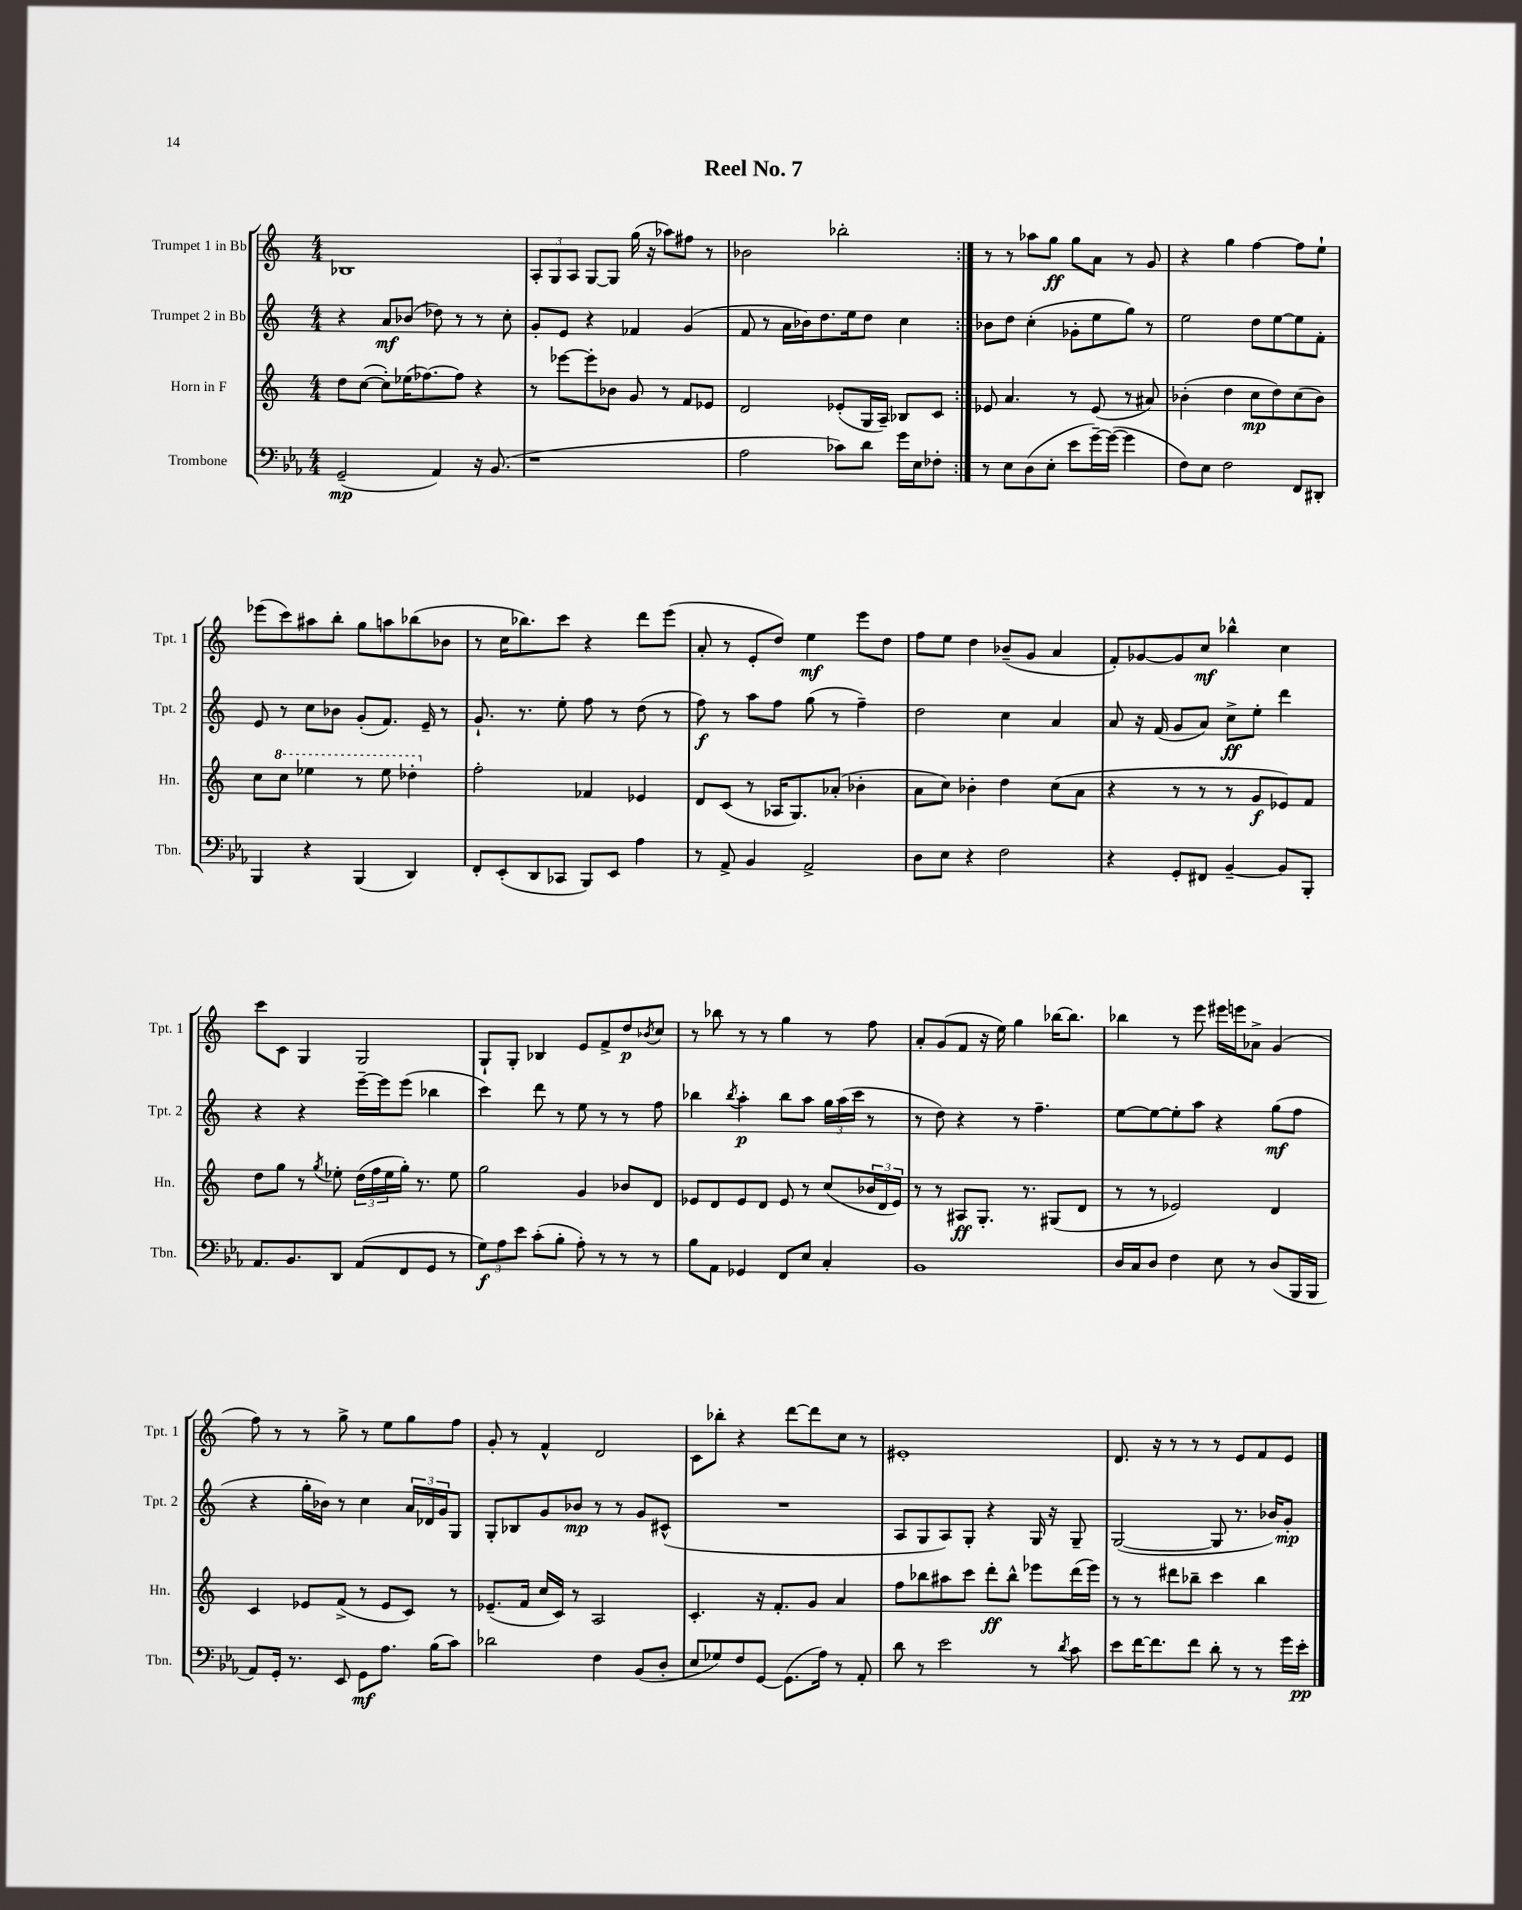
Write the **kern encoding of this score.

**kern	**dynam	**kern	**dynam	**kern	**dynam	**kern	**dynam
*part4	*part4	*part3	*part3	*part2	*part2	*part1	*part1
*staff4	*staff4	*staff3	*staff3	*staff2	*staff2	*staff1	*staff1
*I"Trombone	*	*I"Horn in F	*	*I"Trumpet 2 in Bb	*	*I"Trumpet 1 in Bb	*
*I'Tbn.	*	*I'Hn.	*	*I'Tpt. 2	*	*I'Tpt. 1	*
*clefF4	*	*clefG2	*	*clefG2	*	*clefG2	*
*k[b-e-a-]	*	*k[]	*	*k[]	*	*k[]	*
*M4/4	*	*M4/4	*	*M4/4	*	*M4/4	*
=1	=1	=1	=1	=1	=1	=1	=1
(2GG~/	mp	8dd\L	.	4r	.	1B-X	.
.	.	([8cc\J	.	.	.	.	.
.	.	8cc'\L])	.	8a/L	mf	.	.
.	.	(16ee-X\K	.	(8b-X/J	.	.	.
.	.	[8.ff-X\)	.	.	.	.	.
4AA-/)	.	.	.	8dd-X\)	.	.	.
.	.	8ff-\J]	.	8r	.	.	.
16r	.	4r	.	8r	.	.	.
(8.BB-/	.	.	.	.	.	.	.
.	.	.	.	8cc'\	.	.	.
=2	=2	=2	=2	=2	=2	=2	=2
1r	.	8r	.	8g'/L	.	12A'/L	.
.	.	.	.	.	.	12G/	.
.	.	[8eee-X\L	.	8e/J	.	.	.
.	.	.	.	.	.	12A/J	.
.	.	8eee-'\]	.	4r	.	[8G/L	.
.	.	8b-X\J	.	.	.	8G/J]	.
.	.	8g/	.	4f-X/	.	(16gg\	.
.	.	.	.	.	.	16r	.
.	.	8r	.	.	.	8aa-X\L)	.
.	.	8f/L	.	(4g/	.	8ff#X\J	.
.	.	8e-X/J	.	.	.	8r	.
=3	=3	=3	=3	=3	=3	=3	=3
2A-\	.	2d/	.	8f/	.	2b-X\	.
.	.	.	.	8r	.	.	.
.	.	.	.	16a\LL	.	.	.
.	.	.	.	16b-X\J)	.	.	.
.	.	.	.	8.dd\	.	.	.
8c-X\L)	.	(8e-X'/L	.	.	.	2bb-X'\	.
.	.	.	.	16ee\k	.	.	.
8d\J	.	16G/L	.	8dd\J	.	.	.
.	.	16A~/JJ)	.	.	.	.	.
16g\LL	.	8B-X/L	.	4cc\	.	.	.
16E-\J	.	.	.	.	.	.	.
8F-X'\J	.	8c/J	.	.	.	.	.
=4:|!	=4:|!	=4:|!	=4:|!	=4:|!	=4:|!	=4:|!	=4:|!
8r	.	8e-X/	.	8b-X\L	.	8r	.
8E-\L	.	4.a/	.	8dd\J	.	8r	.
(8D\	.	.	.	(4cc'\	.	8aa-X\L	.
8E-'\J	.	.	.	.	.	8gg\J	ff
8e-\L	.	8r	.	8g-X'\L	.	8gg\L	.
[16g~\L)	.	(8e-/	.	8ee\	.	8a\J	.
(16g\JJ_	.	.	.	.	.	.	.
4g\]	.	8r	.	8gg\J)	.	8r	.
.	.	8a#X/)	.	8r	.	8g/	.
=5	=5	=5	=5	=5	=5	=5	=5
8F\L)	.	(4b-X'\	.	2ee\	.	4r	.
8E-\J	.	.	.	.	.	.	.
2F\	.	4dd\	.	.	.	4gg\	.
.	.	8cc\L	mp	8dd\L	.	[4ff\	.
.	.	8dd\)	.	[8ee\	.	.	.
8FF/L	.	(8cc\	.	8ee\]	.	8ff\L]	.
8DD#X'/J	.	8b-\J)	.	8f'\J	.	8ee`\J	.
!!LO:LB:g=z
=6	=6	=6	=6	=6	=6	=6	=6
4BBB-/	.	8cc\L	.	8e/	.	(8eee-X\L	.
*	*	*8va	*	*	*	*	*
.	.	8ccc\J	.	8r	.	8ccc\)	.
4r	.	4eee-X\	.	8cc\L	.	8aa#X\	.
.	.	.	.	8b-X\J	.	8bb'\J	.
(4BBB-/	.	8r	.	(8g'/L	.	8gg\L	.
.	.	8eee-\	.	8.f/J)	.	8aan\	.
4DD/)	.	4ddd-X'\	.	.	.	(8bb-X\	.
.	.	.	.	16e~/	.	.	.
.	.	.	.	8r	.	8b-X\J	.
=7	=7	=7	=7	=7	=7	=7	=7
*	*	*X8va	*	*	*	*	*
8FF'/L	.	2ff'\	.	8.g`/	.	8r	.
(8EE-'/	.	.	.	.	.	16cc\KL	.
.	.	.	.	8.r	.	8.bb-X\)	.
8DD/	.	.	.	.	.	.	.
8CC-X/J	.	.	.	8ee'\	.	8ccc\J	.
8BBB-/L)	.	4f-X/	.	8ff\	.	4r	.
8EE-/J	.	.	.	8r	.	.	.
4A-\	.	4e-X/	.	(8dd\	.	8ddd\L	.
.	.	.	.	8r	.	(8eee\J	.
=8	=8	=8	=8	=8	=8	=8	=8
8r	.	8d/L	.	8ff\)	f	8a'/	.
8AA-^/	.	(8c/J	.	8r	.	8r	.
4BB-/	.	8r	.	8aa\L	.	8e'/L	.
.	.	16A-X/KL	.	8ff\J	.	8dd/J)	.
.	.	8.G/)	.	.	.	.	.
2AA-^/	.	.	.	(8gg\	.	4ee\	mf
.	.	(8a-X'/J	.	8r	.	.	.
.	.	4b-X'\	.	4ff~\)	.	8eee\L	.
.	.	.	.	.	.	8dd\J	.
=9	=9	=9	=9	=9	=9	=9	=9
8D\L	.	8a\L	.	2dd\	.	8ff\L	.
8E-\J	.	8cc\J)	.	.	.	8ee\J	.
4r	.	4b-X'\	.	.	.	4dd\	.
2F\	.	4dd\	.	4cc\	.	(8b-X~/L	.
.	.	.	.	.	.	8g/J	.
.	.	(8cc\L	.	4a/	.	4a/	.
.	.	8a\J	.	.	.	.	.
=10	=10	=10	=10	=10	=10	=10	=10
4r	.	4r	.	8a/	.	8f'/L)	.
.	.	.	.	16r	.	[8g-X/	.
.	.	.	.	(16f/	.	.	.
8GG'/L	.	8r	.	8g/L	.	8g-/]	.
8FF#X/J	.	8r	.	8a/J)	.	8cc/J	mf
[4BB-~/	.	8r	.	8cc^\L	ff	4bb-X^^\	.
.	.	8g/L	f	8ee'\J	.	.	.
8BB-/L]	.	8e-X/)	.	4ddd\	.	4cc\	.
8BBB-'/J	.	8f/J	.	.	.	.	.
!!LO:LB:g=z
=11	=11	=11	=11	=11	=11	=11	=11
8.AA-/L	.	8dd\L	.	4r	.	8ccc\L	.
.	.	8gg\J	.	.	.	8c\J	.
8.BB-/	.	.	.	.	.	.	.
.	.	8r	.	4r	.	4G/	.
.	.	8qgg/	.	.	.	.	.
8DD/J	.	8ee-X'\	.	.	.	.	.
(8AA-/L	.	(24dd\LL	.	[16eee~\LL	.	2G/	.
.	.	24ff\	.	.	.	.	.
.	.	.	.	16eee\J]	.	.	.
.	.	24ee-\	.	.	.	.	.
8FF/	.	16gg'\JJ)	.	(8eee\J	.	.	.
.	.	8.r	.	.	.	.	.
8GG/J	.	.	.	4bb-X\	.	.	.
8r	.	8ee-\	.	.	.	.	.
=12	=12	=12	=12	=12	=12	=12	=12
12G\L)	f	2gg\	.	4ccc\)	.	8G`/L	.
12A-\	.	.	.	.	.	.	.
.	.	.	.	.	.	8G'/J	.
12e-\J	.	.	.	.	.	.	.
(8c'\L	.	.	.	8ddd\	.	4B-X/	.
8B-'\J	.	.	.	8r	.	.	.
8A-'\)	.	4g/	.	8ee\	.	8e/L	.
8r	.	.	.	8r	.	8f^/	.
8r	.	8b-X/L	.	8r	.	8dd/	p
.	.	.	.	.	.	8qb-X/	.
8r	.	8d/J	.	8ff\	.	8cc/J	.
=13	=13	=13	=13	=13	=13	=13	=13
8B-\L	.	8e-X/L	.	4bb-X\	.	8r	.
8AA-\J	.	8d/	.	.	.	8bb-X\	.
.	.	.	.	8qbb-/	.	.	.
4GG-X/	.	8e-/	.	4aa'\	p	8r	.
.	.	8d/J	.	.	.	8r	.
8FF/L	.	8e-/	.	8bb-\L	.	4gg\	.
8E-/J	.	8r	.	8aa\J	.	.	.
4C'/	.	(8cc/L	.	24gg\LL	.	8r	.
.	.	.	.	(24aa\	.	.	.
.	.	.	.	24ccc\JJ	.	.	.
.	.	24b-X/L	.	8r	.	8ff\	.
.	.	24d/	.	.	.	.	.
.	.	24e-/JJ)	.	.	.	.	.
=14	=14	=14	=14	=14	=14	=14	=14
1BB-	.	8r	.	8r	.	8a'/L	.
.	.	8r	.	8dd\)	.	(8g/	.
.	.	8A#X/L	ff	4r	.	8f/J	.
.	.	8.G'/J	.	.	.	16r	.
.	.	.	.	.	.	16ee\)	.
.	.	.	.	8r	.	4gg\	.
.	.	8.r	.	.	.	.	.
.	.	.	.	4.ff~\	.	.	.
.	.	(8G#X/L	.	.	.	[16bb-X\KL	.
.	.	.	.	.	.	8.bb-\J]	.
.	.	8d/J	.	.	.	.	.
=15	=15	=15	=15	=15	=15	=15	=15
16D/LL	.	8r	.	[8ee\L	.	4bb-X\	.
16C/J	.	.	.	.	.	.	.
8D/J	.	8r	.	8ee\_	.	.	.
4F\	.	2e-X/)	.	8ee'\]	.	8r	.
.	.	.	.	8aa\J	.	8eee\	.
8E-\	.	.	.	4r	.	16eee#X\LL	.
.	.	.	.	.	.	16eeen\J	.
8r	.	.	.	.	.	8a-X^\J	.
(8D/L	.	4d/	.	(8gg\L	mf	(4g/	.
16BBB-/L	.	.	.	8ff\J	.	.	.
16BBB-/JJ	.	.	.	.	.	.	.
!!LO:LB:g=z
=16	=16	=16	=16	=16	=16	=16	=16
8AA-/L)	.	4c/	.	4r	.	8ff\)	.
16GG'/Jk	.	.	.	.	.	8r	.
8.r	.	.	.	.	.	.	.
.	.	8e-X/L	.	16gg'\LL	.	8r	.
.	.	.	.	16b-X\JJ)	.	.	.
8EE-/	.	(8f^/J	.	8r	.	8gg^\	.
8GG\L	mf	8r	.	4cc\	.	8r	.
8.A-\J	.	8e-/L	.	.	.	8ee\L	.
.	.	8c/J)	.	24a/LL	.	8gg\	.
.	.	.	.	24d-X/	.	.	.
(16B-\KL	.	.	.	.	.	.	.
.	.	.	.	24g/J	.	.	.
8c\J)	.	8r	.	8G/J	.	8ff\J	.
=17	=17	=17	=17	=17	=17	=17	=17
2d-X\	.	(8.e-X~/L	.	8G'/L	.	8g'/	.
.	.	.	.	8B-X/	.	8r	.
.	.	16f/Jk	.	.	.	.	.
.	.	16cc/LL	.	8g/	.	4f^^/	.
.	.	16c/JJ)	.	.	.	.	.
.	.	8r	.	8b-X/J	mp	.	.
4F\	.	2A/	.	8r	.	2d/	.
.	.	.	.	8r	.	.	.
(8BB-/L	.	.	.	8g/L	.	.	.
8D'/J	.	.	.	(8c#X^^/J	.	.	.
=18	=18	=18	=18	=18	=18	=18	=18
8E-/L	.	4.c'/	.	1r	.	8c\L	.
8G-X/)	.	.	.	.	.	8bb-X'\J	.
8F/	.	.	.	.	.	4r	.
[8GG/J	.	16r	.	.	.	.	.
.	.	8.f'/L	.	.	.	.	.
(8.GG\L]	.	.	.	.	.	[8ddd\L	.
.	.	8g/J	.	.	.	8ddd\]	.
16A-\Jk)	.	.	.	.	.	.	.
8r	.	4a/	.	.	.	8cc\J	.
8AA-'/	.	.	.	.	.	8r	.
=19	=19	=19	=19	=19	=19	=19	=19
8d\	.	8ff\L	.	8A/L	.	1e#X'	.
8r	.	8bb-X\	.	8G/	.	.	.
2e-\	.	8aa#X\	.	8A/)	.	.	.
.	.	8ccc\J	.	8G'/J	.	.	.
.	.	8ddd'\L	ff	4r	.	.	.
.	.	8bb-^^\J	.	.	.	.	.
8r	.	8eee-X\L	.	16G/	.	.	.
.	.	.	.	16r	.	.	.
8qd/	.	.	.	.	.	.	.
8c\	.	(16ddd\L	.	8G~/	.	.	.
.	.	16eee-\JJ)	.	.	.	.	.
=20	=20	=20	=20	=20	=20	=20	=20
8e-\L	.	8r	.	([2G/	.	8.d/	.
[16f\K	.	8r	.	.	.	.	.
8.f\]	.	.	.	.	.	16r	.
.	.	8ddd#X\L	.	.	.	8r	.
8f\J	.	8bb-X~\J	.	.	.	8r	.
8d'\	.	4ccc\	.	8G/]	.	8r	.
8r	.	.	.	8.r	.	8e/L	.
8r	.	4bb-\	.	.	.	8f/	.
.	.	.	.	16b-X/KL)	.	.	.
16g\LL	.	.	.	8g'/J	mp	8e/J	.
16e-'\JJ	pp	.	.	.	.	.	.
==	==	==	==	==	==	==	==
*-	*-	*-	*-	*-	*-	*-	*-
